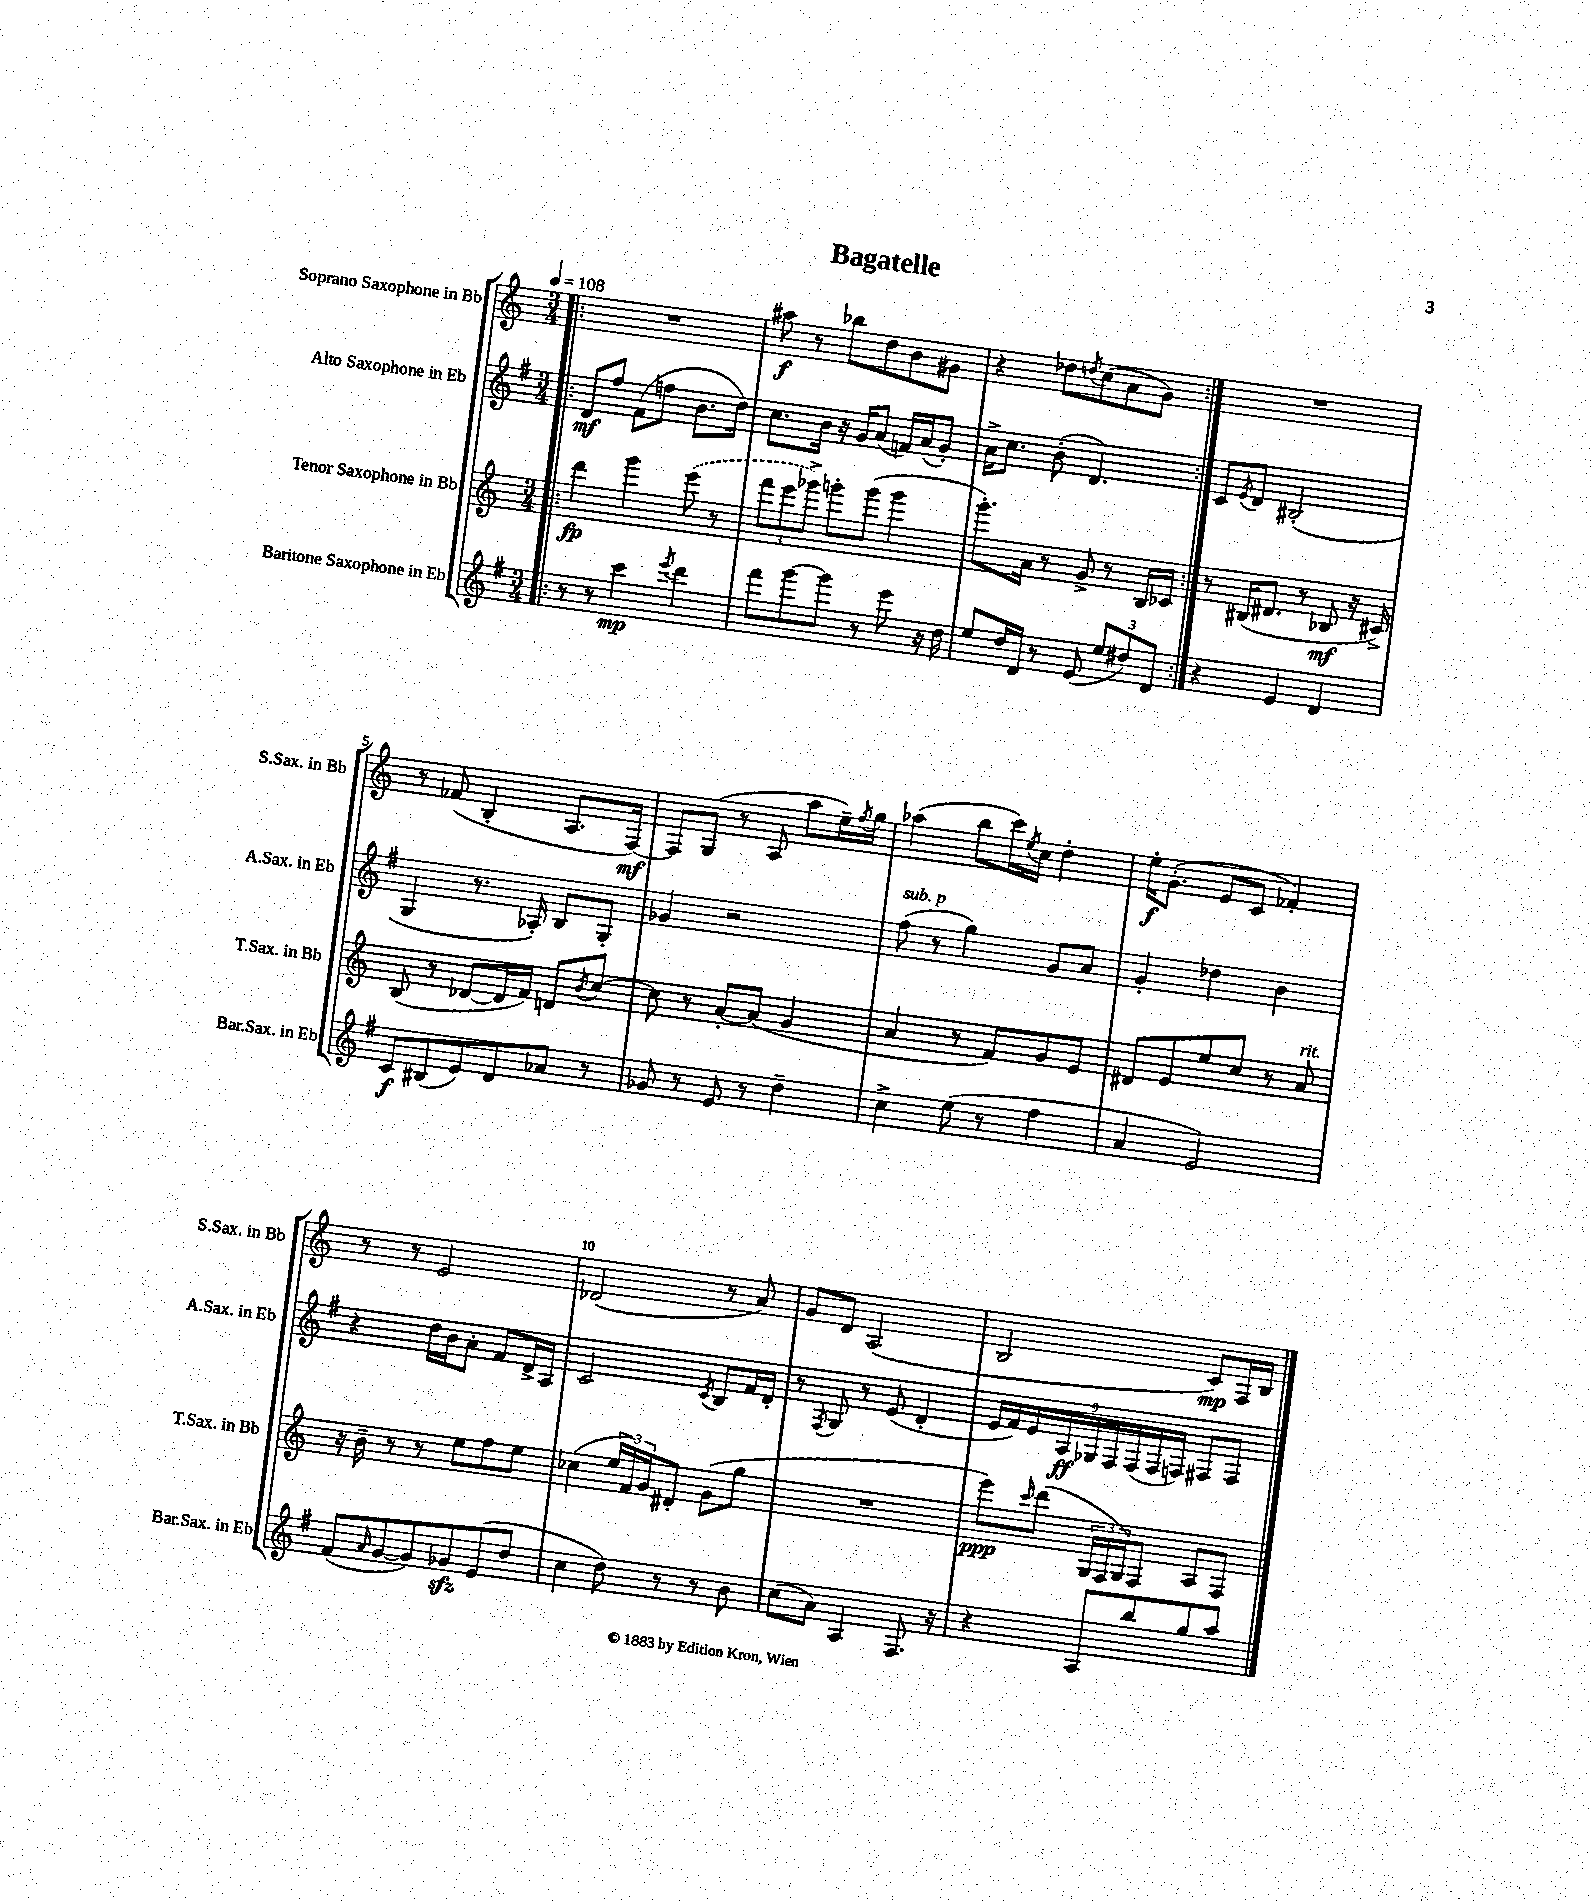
\header { title = "Bagatelle" }
<<
\new StaffGroup <<
\new Staff = "s0" \with { instrumentName = "Soprano Saxophone in Bb" shortInstrumentName = "S.Sax. in Bb" } {
    \clef treble \key c \major \numericTimeSignature \time 3/4 \tempo 4 = 108
    \repeat volta 2 { \bar ".|:" R2. |
    ais''8\f r8 bes''8 d''8 b'8 gis'8 |
    r4 des''8 \acciaccatura { d''8 } c''8( a'8 g'8) | }
    R2. |
    r8 fes'8( b4-. a8. f16~\mf) |
    f8 g8( r8 a8 a''8 e''16--) \acciaccatura { f''8 } g''16 |
    aes''4( b''8 c'''16) \acciaccatura { e''8 } c''16 d''4-. |
    e''16-.\f g'8.-.( e'8 c'8 fes'4-.) |
    r8 r8 e'2 |
    des'2( r8 a'8) |
    g'8 d'8 a2( |
    b2 c'8\mp) f16 b16 \bar "|." |
}
\new Staff = "s1" \with { instrumentName = "Alto Saxophone in Eb" shortInstrumentName = "A.Sax. in Eb" } {
    \clef treble \key g \major \numericTimeSignature \time 3/4
    \repeat volta 2 { \bar ".|:" d'8\mf fis''8 fis'8( f''8 b'8. d''16) |
    c''8. b'16 r16 g'16 a'8( f'16) a'16( g'8-.) |
    a'16-> c''8. b'8-.( d'4.) | }
    c'8 \acciaccatura { e'8 } d'8 bis2-.( |
    g4 r8. aes16-.) b8 g8-. |
    ges'4 r2 |
    fis''8^\markup { \italic "sub. p" }( r8 g''4) g'8 a'8 |
    g'4-. des''4 b'4 |
    r4 d''16 b'16 a'8-. fis'8 d'16-> a16 |
    c'2 \acciaccatura { c'8 } b8 fis'16 d'16-. |
    r8 \acciaccatura { fis8 } g8 r8 e'8( d'4-. |
    \tuplet 9/8 { e'16 fis'16) e'16 a16\ff ges16 fis16 fis16( fis16 f16) } fis8 fis8 \bar "|." |
}
\new Staff = "s2" \with { instrumentName = "Tenor Saxophone in Bb" shortInstrumentName = "T.Sax. in Bb" } {
    \clef treble \key c \major \numericTimeSignature \time 3/4
    \repeat volta 2 { \bar ".|:" d'''4\fp g'''4 \once \slurDashed e'''8( r8 |
    \tuplet 3/2 { f'''8 e'''8 ges'''8->) } g'''8-. g'''8( g'''4 |
    g'''8.-.) a'16 r8 g'8-> r8 b16 ces'16 | }
    r8 bis16( dis'8. r8 bes8\mf r16 cis'16->) |
    b8( r8 des'8~ des'16 f'16) d'8 \acciaccatura { b'8 } c''8~ |
    c''8 r8 a'8~-. a'8( g'4 |
    a'4 r8 f'8) g'8 e'8 |
    dis'8 e'8 e''8 c''8 r8 a'8^\markup { \italic "rit." } |
    r16 b'16-- r8 r8 e''8 f''8 e''8 |
    ces''4( \tuplet 3/2 { e''16 f'16) g'16 } dis'8-. g'8( g''8 |
    R2. |
    e'''8\ppp) \grace { c'''16 } d'''8( \tuplet 3/2 { g16 f16 g16) } f8 a8 f8 \bar "|." |
}
\new Staff = "s3" \with { instrumentName = "Baritone Saxophone in Eb" shortInstrumentName = "Bar.Sax. in Eb" } {
    \clef treble \key g \major \numericTimeSignature \time 3/4
    \repeat volta 2 { \bar ".|:" r8 r8 c'''4\mp \acciaccatura { e'''8 } d'''4 |
    fis'''8 g'''8~ g'''8 r8 e'''8 r16 d''16 |
    e''8 d''16 d'16 r8 e'8( \tuplet 3/2 { e''8 dis''8) d'8 } | }
    r4 e'4 d'4 |
    c'8\f bis8( e'8) d'8 aes'8 r8 |
    ges'8 r8 e'8 r8 d''4-- |
    c''4-> e''8( r8 fis''4 |
    a'4 e'2) |
    fis'8( \grace { a'16 } g'8~ g'8) ges'8\sfz e'8( d''8 |
    c''4 d''8) r8 r8 b'8 |
    c''8( a'8) a4 fis8. r16 |
    r4 a8 b''8 g''8 a''8 \bar "|." |
}
>>
>>
\layout { \context { \Score \override BarNumber.break-visibility = ##(#f #t #t) barNumberVisibility = #(every-nth-bar-number-visible 5) } }
